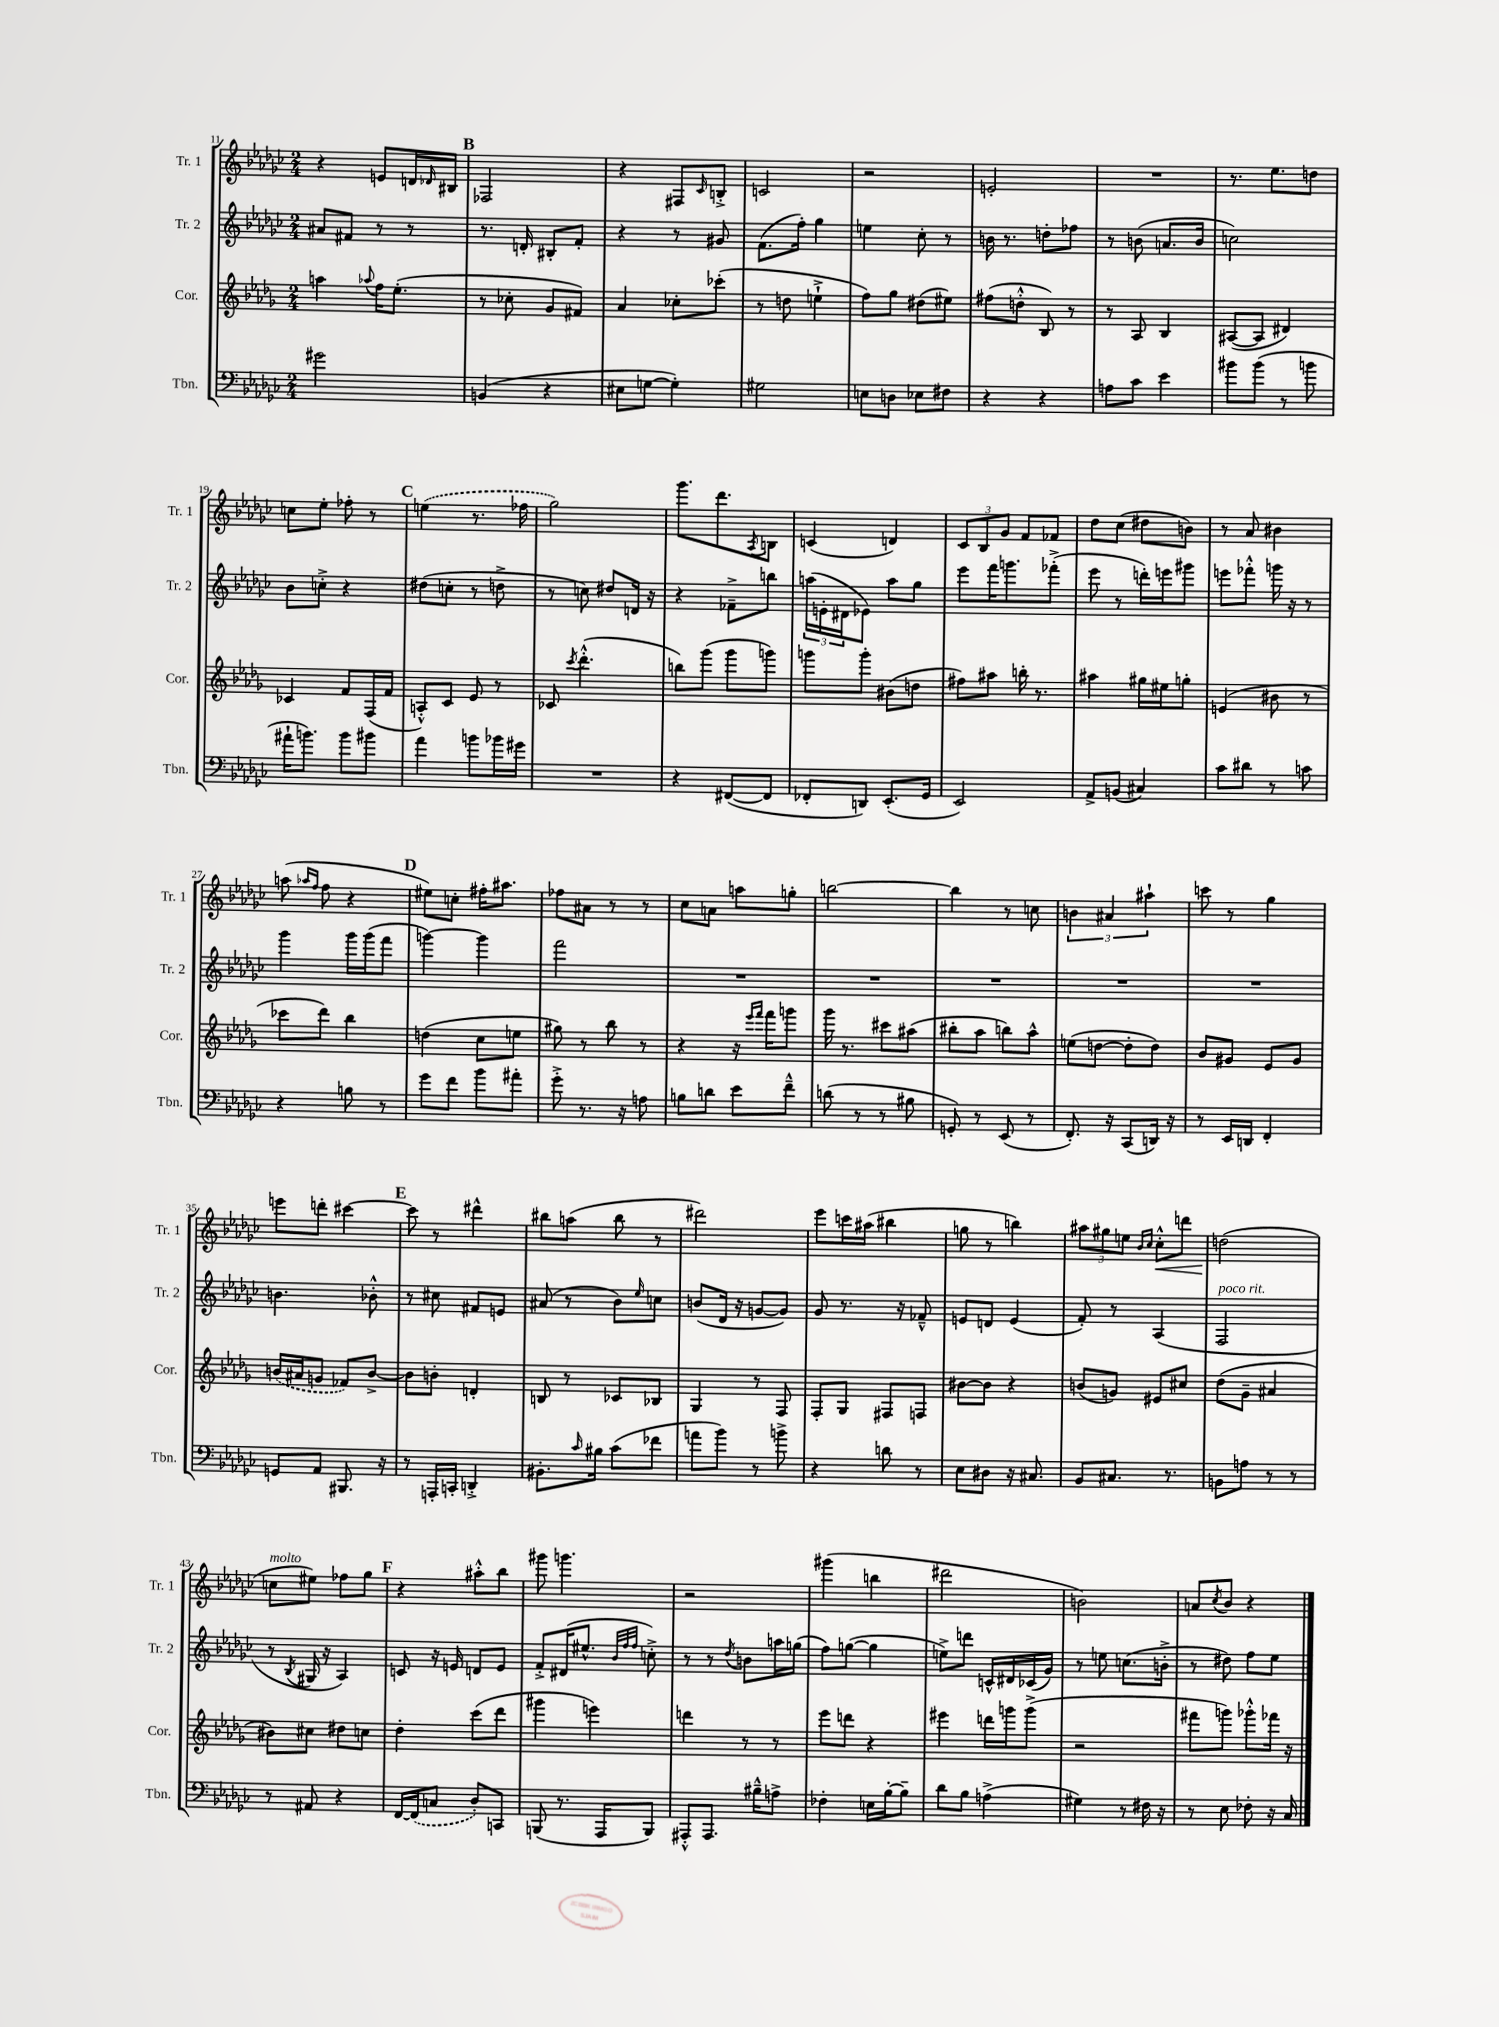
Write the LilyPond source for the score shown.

<<
\new StaffGroup <<
\new Staff = "s0" \with { instrumentName = "Tr. 1" shortInstrumentName = "Tr. 1" } {
    \clef treble \key ges \major \numericTimeSignature \time 2/4
    r4 e'8 d'16 \grace { des'16 } bis16 |
    \mark \markup { \bold "B" } fes2 |
    r4 fis8 \grace { ces'16 } b8-.-> |
    c'2 |
    r2 |
    e'2-. |
    R2 |
    r8. ees''8. d''8 |
    c''8 ees''8-. fes''8-. r8 |
    \mark \markup { \bold "C" } \once \slurDashed e''4( r8. fes''16 |
    ges''2) |
    ges'''8. des'''8. \acciaccatura { aes8 } b8 |
    c'4( d'4) |
    \tuplet 3/2 { ces'8 bes8 ges'8 } f'8 fes'8 |
    des''8 ces''8( dis''8 b'8) |
    r8 aes'8 bis'4 |
    a''8( \grace { aes''16 f''16 } f''8 r4 |
    \mark \markup { \bold "D" } eis''8) c''8-. fis''16-. ais''8. |
    fes''8 ais'8 r8 r8 |
    ces''8 a'8 a''8 g''8-. |
    b''2~ |
    b''4 r8 c''8 |
    \tuplet 3/2 { b'4 ais'4 ais''4-! } |
    c'''8 r8 ges''4 |
    e'''8 d'''8-. cis'''4~ |
    \mark \markup { \bold "E" } cis'''8 r8 dis'''4-^ |
    bis''8 a''8( bis''8 r8 |
    dis'''2) |
    ees'''8 c'''16 ais''16( bis''4 |
    g''8 r8 b''4) |
    \tuplet 3/2 { ais''8 gis''8 e''8 } \grace { bes'16 ces''16 } ces''8-.-^\< d'''8 |
    d''2\!( |
    c''8^\markup { \italic "molto" } eis''8) fes''8 ges''8 |
    \mark \markup { \bold "F" } r4 ais''8-.-^ bes''8 |
    gis'''8 g'''4. |
    r2 |
    gis'''4( b''4 |
    dis'''2 |
    b'2) |
    a'8 \acciaccatura { ces''8 } bes'8 r4 \bar "|." |
}
\new Staff = "s1" \with { instrumentName = "Tr. 2" shortInstrumentName = "Tr. 2" } {
    \clef treble \key ges \major \numericTimeSignature \time 2/4
    ais'8 fis'8 r8 r8 |
    \mark \markup { \bold "B" } r8. d'16-. bis8-. f'8-. |
    r4 r8 gis'8 |
    f'8.( f''16-.) ges''4 |
    e''4 ces''8-. r8 |
    b'16 r8. d''8-. fes''8 |
    r8 b'8( a'8. b'16 |
    c''2) |
    bes'8 c''8-.-> r4 |
    \mark \markup { \bold "C" } dis''8( c''8-. r8 d''8-> |
    r8 c''8) dis''8 d'16 r16 |
    r4 fes'8---> b''8 |
    \tuplet 3/2 { a''16( e'16-. dis'16 } ees'8) a''8 ges''8 |
    ees'''8 f'''16 g'''8. fes'''8-.->( |
    ees'''8 r8 d'''16-.) e'''16 gis'''8 |
    e'''8 fes'''8-.-^ g'''16 r16 r8 |
    ges'''4 ges'''16 ges'''16( f'''8 |
    \mark \markup { \bold "D" } g'''4~) g'''4 |
    f'''2 |
    R2 |
    R2 |
    R2 |
    R2 |
    R2 |
    b'4. bes'8-.-^ |
    \mark \markup { \bold "E" } r8 cis''8 fis'8 e'8 |
    ais'8( r8 bes'8) \grace { ees''16 } c''8 |
    b'8( des'16 r16 g'8~ g'8) |
    ges'8 r8. r16 fes'8---^ |
    e'8 d'8 e'4( |
    f'8-.) r8 aes4( |
    f2^\markup { \italic "poco rit." } |
    r8 \acciaccatura { bes8 } gis16 r16 aes4) |
    \mark \markup { \bold "F" } c'8 r16 e'16 d'8 e'8 |
    f'8-.-> dis'16( eis''8.-^ \grace { bes'32 f''32 f''32 } c''8-.->) |
    r8 r8 \acciaccatura { des''8 } b'8 a''16 g''16( |
    f''8) g''8~( g''4 |
    e''8->) d'''8 c'16-^ dis'16 ces'16( ges'16) |
    r8 e''8 c''8.( b'16-.-> |
    r8 dis''8) f''8 ees''8 \bar "|." |
}
\new Staff = "s2" \with { instrumentName = "Cor." shortInstrumentName = "Cor." } {
    \clef treble \key des \major \numericTimeSignature \time 2/4
    a''4 \appoggiatura { aes''8 } f''16 ees''8.-.( |
    \mark \markup { \bold "B" } r8 ces''8-. ges'8 fis'8) |
    aes'4 ces''8-. ces'''8-.( |
    r8 d''8 e''4-!-> |
    f''8) ges''8 dis''8( eis''8) |
    fis''8( d''8-.-^ bes8) r8 |
    r8 aes8 bes4 |
    ais8~( ais8 dis'4) |
    ces'4 f'8 f16( f'16 |
    \mark \markup { \bold "C" } a8-.-^) c'8 ees'8 r8 |
    ces'8 \acciaccatura { c'''8 } des'''4.-.-^( |
    b''8) ges'''8( ges'''8 g'''8) |
    g'''8 g'''8-. bis'8( d''8 |
    fis''8) ais''8 b''16-. r8. |
    ais''4 gis''16 eis''16 g''8-. |
    e'4( bis'8 r8 |
    ces'''8 des'''8) bes''4 |
    \mark \markup { \bold "D" } d''4( c''8 e''8 |
    gis''8) r8 bes''8 r8 |
    r4 r16 \grace { ees'''16 f'''16 } f'''16 g'''8 |
    ges'''16 r8. cis'''8 ais''8( |
    bis''8-. aes''8 b''8) aes''8-^ |
    e''8( d''8~ d''8-. d''8) |
    bes'8 gis'8 ees'8 gis'8 |
    \once \slurDashed b'16( ais'16 g'8 fes'8) b'8~-> |
    \mark \markup { \bold "E" } b'8 b'8-. d'4-. |
    b8 r8 ces'8 bes8 |
    ges4 r8 f8 |
    f8-. ges8 fis8 f8 |
    bis'8~ bis'8 r4 |
    b'8( g'8) eis'8 cis''8 |
    des''8( ges'8-- ais'4 |
    bis'8) cis''8 dis''8 c''8 |
    \mark \markup { \bold "F" } des''4-. c'''8( des'''8 |
    gis'''4 e'''4) |
    d'''4 r8 r8 |
    ees'''8 d'''8 r4 |
    eis'''4 d'''16 g'''16 g'''8->( |
    r2 |
    fis'''8 g'''8) ges'''8-.-^ fes'''16 r16 \bar "|." |
}
\new Staff = "s3" \with { instrumentName = "Tbn." shortInstrumentName = "Tbn." } {
    \clef bass \key ges \major \numericTimeSignature \time 2/4
    gis'2 |
    \mark \markup { \bold "B" } b,4( r4 |
    eis8 g8~ g4-.) |
    gis2 |
    e8 d8 ees8 fis8 |
    r4 r4 |
    a8 ces'8 ees'4 |
    bis'8 bis'8( r8 b'8 |
    ais'16-! b'8.) b'8 bis'8 |
    \mark \markup { \bold "C" } aes'4 b'8 bes'16 gis'16 |
    R2 |
    r4 fis,8~( fis,8 |
    fes,8-. d,8) ees,8.-.( ges,16 |
    ees,2) |
    aes,8-> b,8( cis4) |
    ces'8 dis'8 r8 c'8 |
    r4 b8 r8 |
    \mark \markup { \bold "D" } ges'8 f'8 bes'8 ais'8-. |
    ges'8-.-> r8. r16 a8 |
    b8 d'8 ees'8 f'8---^ |
    d'8( r8 r8 bis8 |
    g,8-.) r8 ees,8( r8 |
    f,8.-.) r16 ces,8( d,16) r16 |
    r8 ees,16 d,16 f,4-. |
    g,8 aes,8 bis,,8. r16 |
    \mark \markup { \bold "E" } r8 a,,16-. c,16-. d,4-.-> |
    bis,8.-. \grace { ces'16 } bis16 ces'8( fes'8 |
    a'8 bes'8) r8 b'8-> |
    r4 d'8 r8 |
    ees8 dis8 r16 cis8. |
    bes,8 cis8. r8. |
    b,8 a8 r8 r8 |
    r8 ais,8 r4 |
    \mark \markup { \bold "F" } f,16~ \once \slurDashed f,16( c8 des8-.) c,8 |
    b,,8( r8. aes,,16 b,,8) |
    ais,,8-.-^ ais,,8. bis16---^ a8-> |
    fes4-. e16 bes16~-. bes8-- |
    des'8 bes8 a4->( |
    gis4) r8 fis16 r16 |
    r8 ees8 fes8-. r16 ces16 \bar "|." |
}
>>
>>
\layout { \context { \Score currentBarNumber = #11 } }
